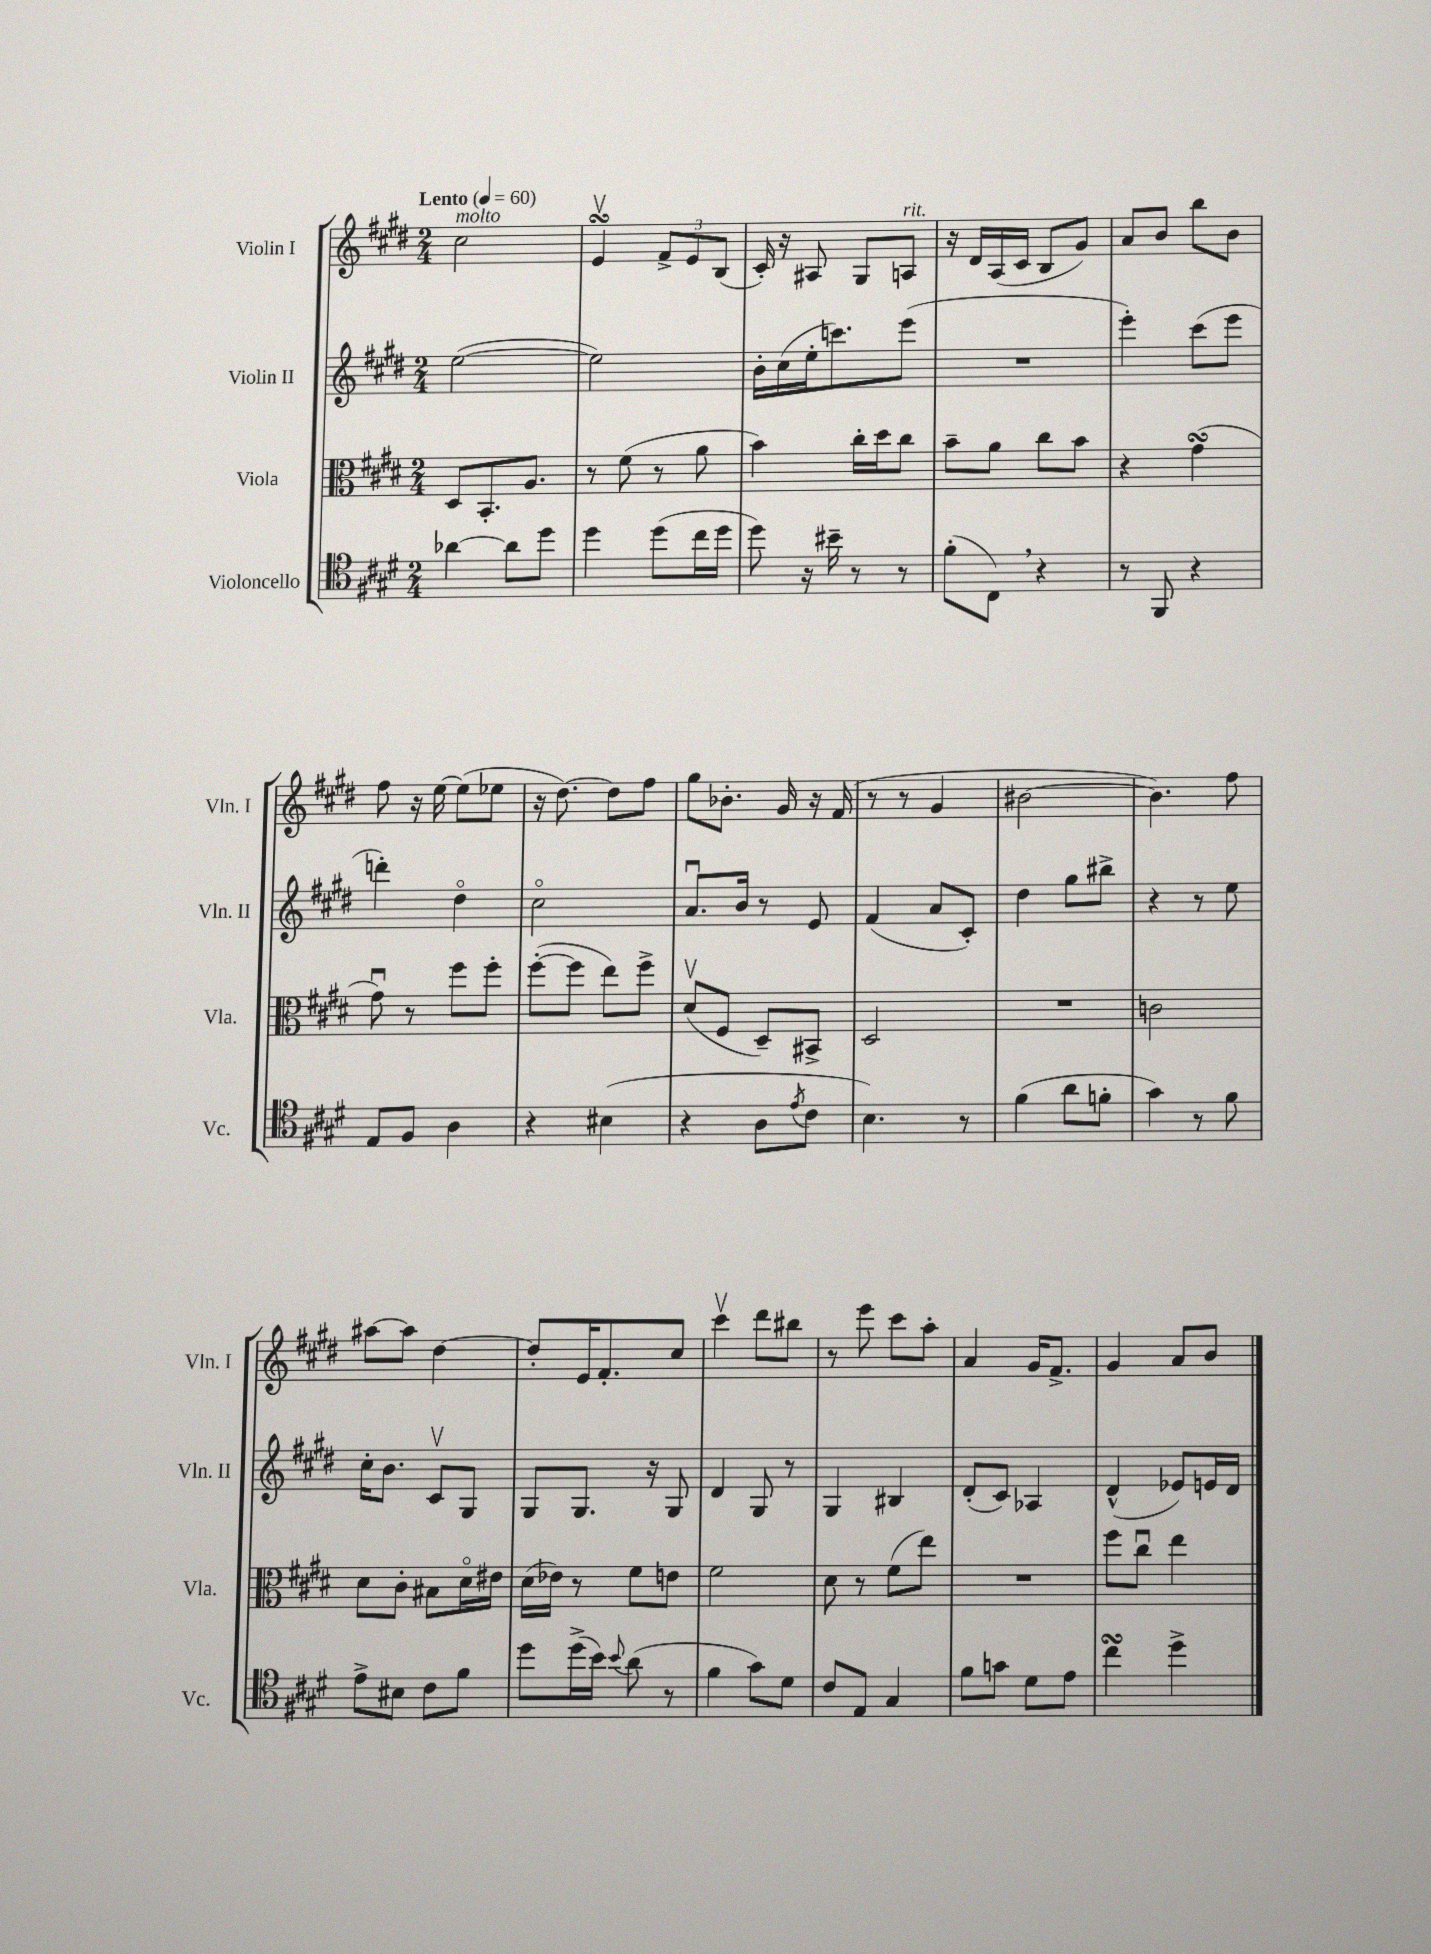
<<
\new StaffGroup <<
\new Staff = "s0" \with { instrumentName = "Violin I" shortInstrumentName = "Vln. I" } {
    \clef treble \key e \major \numericTimeSignature \time 2/4 \tempo "Lento" 4 = 60
    cis''2^\markup { \italic "molto" } |
    e'4\upbow\turn \tuplet 3/2 { fis'8-> e'8 b8( } |
    cis'16-.) r16 ais8 gis8 a8^\markup { \italic "rit." } |
    r16 dis'16 a16( cis'16 b8 gis'8) |
    a'8 b'8 b''8 b'8 |
    fis''8 r16 e''16~ e''8( ees''8 |
    r16 dis''8.~) dis''8 fis''8 |
    gis''8 bes'8.-. gis'16 r16 fis'16( |
    r8 r8 gis'4 |
    bis'2~ |
    bis'4.) fis''8 |
    ais''8~ ais''8 dis''4~ |
    dis''8-. e'16 fis'8.-. cis''8 |
    cis'''4\upbow dis'''8 bis''8 |
    r8 e'''8 cis'''8 a''8-. |
    a'4 gis'16 fis'8.-> |
    gis'4 a'8 b'8 \bar "|." |
}
\new Staff = "s1" \with { instrumentName = "Violin II" shortInstrumentName = "Vln. II" } {
    \clef treble \key e \major \numericTimeSignature \time 2/4
    e''2~( |
    e''2) |
    b'16-. cis''16( e''16-. c'''8.) e'''8( |
    R2 |
    e'''4-.) cis'''8( e'''8 |
    d'''4-.) dis''4\flageolet |
    cis''2\flageolet |
    a'8.\downbow b'16 r8 e'8 |
    fis'4( a'8 cis'8-.) |
    dis''4 gis''8 bis''8-> |
    r4 r8 e''8 |
    cis''16-. b'8. cis'8\upbow gis8 |
    gis8 gis8. r16 gis8 |
    dis'4 gis8 r8 |
    gis4 bis4 |
    dis'8-.( cis'8) aes4 |
    dis'4-^( ees'8) e'16 dis'16 \bar "|." |
}
\new Staff = "s2" \with { instrumentName = "Viola" shortInstrumentName = "Vla." } {
    \clef alto \key e \major \numericTimeSignature \time 2/4
    dis8 b,8.-. a8. |
    r8 fis'8( r8 a'8 |
    b'4) cis''16-. dis''16 cis''8 |
    b'8-- a'8 cis''8 b'8 |
    r4 gis'4\turn( |
    gis'8\downbow) r8 fis''8 fis''8-. |
    fis''8~-.( fis''8 e''8) fis''8-> |
    dis'8\upbow( fis8 dis8--) bis,8-> |
    dis2 |
    R2 |
    c'2 |
    dis'8 cis'8-. bis8 dis'16\flageolet eis'16 |
    dis'16( ees'16) r8 fis'8 e'8 |
    fis'2 |
    dis'8 r8 fis'8( e''8) |
    R2 |
    fis''8 cis''8\downbow e''4 \bar "|." |
}
\new Staff = "s3" \with { instrumentName = "Violoncello" shortInstrumentName = "Vc." } {
    \clef tenor \key e \major \numericTimeSignature \time 2/4
    aes'4~ aes'8 dis''8 |
    dis''4 dis''8( cis''16 dis''16 |
    dis''8) r16 bis'16-- r8 r8 |
    fis'8-.( cis8) \breathe r4 |
    r8 fis,8 r4 |
    e8 fis8 a4 |
    r4 bis4( |
    r4 a8 \acciaccatura { e'8 } cis'8 |
    b4.) r8 |
    fis'4( a'8 f'8-. |
    gis'4) r8 fis'8 |
    e'8-> bis8 cis'8 fis'8 |
    dis''8 dis''16->( b'16) \appoggiatura { b'8 } a'8( r8 |
    fis'4 gis'8) dis'8 |
    cis'8 e8 gis4 |
    fis'8 g'8 dis'8 e'8 |
    cis''4\turn dis''4-> \bar "|." |
}
>>
>>
\layout { \context { \Score \remove "Bar_number_engraver" } }
